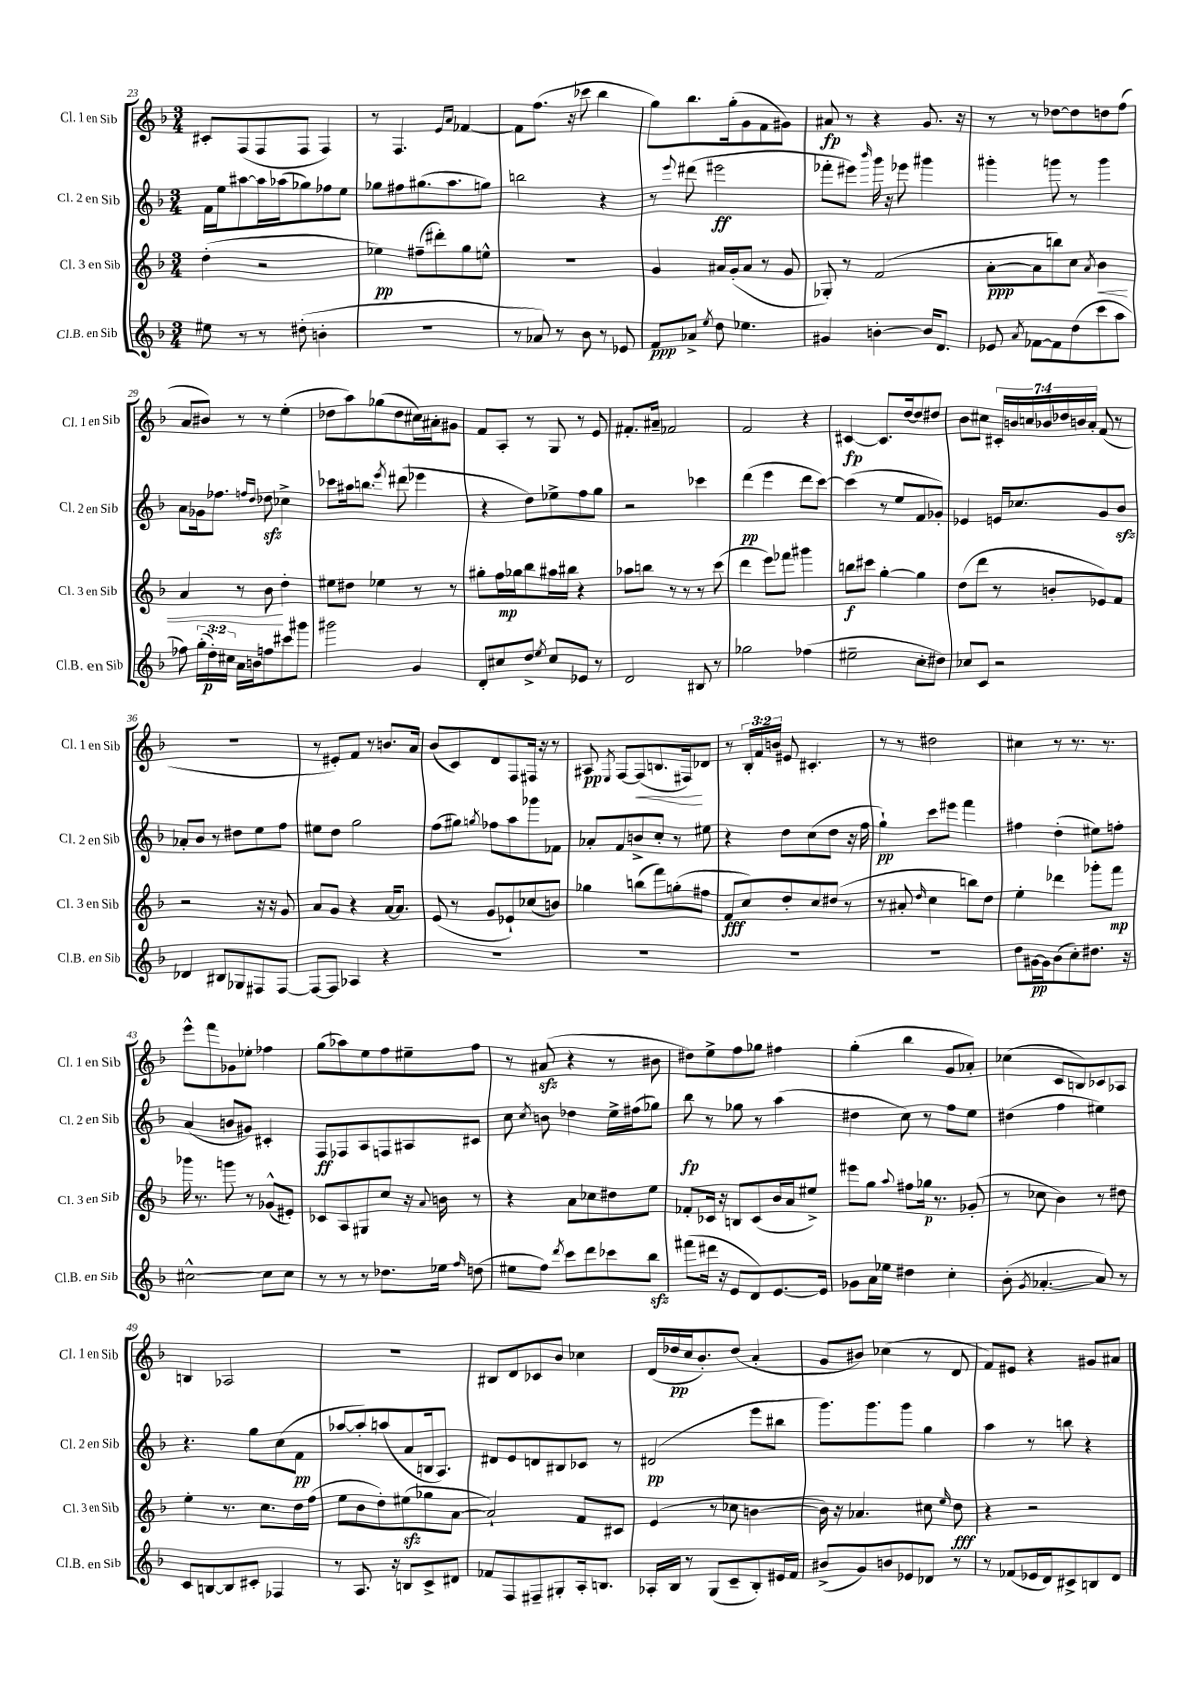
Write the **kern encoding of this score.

**kern	**kern	**kern	**kern
*staff4	*staff3	*staff2	*staff1
*clefG2	*clefG2	*clefG2	*clefG2
*k[b-]	*k[b-]	*k[b-]	*k[b-]
*M3/4	*M3/4	*M3/4	*M3/4
8ee#\	(4dd'\	16f\LL	8c#'/L
.	.	16ee\J	.
8r	.	[8aa#\	(8F/
8r	2r	16aa#\]L	8F/
.	.	(16aa-\J	.
(8dd#'\	.	8gg-\)	8F/J
4b'\	.	8ff-\	4F/)
.	.	8ee\J	.
=	=	=	=
2.r	4ee-\)	8gg-\L	8r
.	.	8ff#\	4.F/
.	(8ff#~\L	(8.gg#\	.
.	8ddd#'\)	.	.
.	.	8.aa\	.
.	.	.	16qqe/LL
.	.	.	16qqa/JJ
.	8gg\	.	[4f-/
.	8ee^^\J	8gg\J)	.
=	=	=	=
8r	2.r	2bb\	8f-\]L
8a-/)	.	.	(8.ff\J
8r	.	.	.
.	.	.	16r
8b-\	.	.	8ccc-\
8r	.	4r	4bb-\
8e-/	.	.	.
=	=	=	=
8f/L	4g/	8r	8gg\L)
.	.	8qqeee/	.
8a-^/J	.	(8ddd#\	8.bb-\
8qee/	.	.	.
8dd\	16a#/LL	2eee#\	.
.	(16g'/J	.	(16gg'\k
4.ee-\	8a#/J	.	8g\
.	8r	.	8f\
.	8g/	.	8g#\J)
=	=	=	=
4g#/	8G-'/)	8fff-'\L	8a#/
.	8r	8eee#\J)	8r
.	.	16qqbbb-/	.
[4b'\	(2f/	16ggg\	4r
.	.	16r	.
.	.	8eee-\	.
16b/]LK	.	4ggg#\	8.g/
8.d/J	.	.	.
.	.	.	16r
=	=	=	=
8e-/	[8a'\L	4ggg#'\	8r
8qa/	.	.	.
[8f-\L	8a\]	.	8r
8f-\]	8bb\)	8ggg\	[8dd-\L
(8dd\	8cc\J	8r	8dd-\]
.	8qa/	.	.
8ccc\	4b-\	4ggg\	8dd\
8aa\J	.	.	(8ff\J
=	=	=	=
8ff-\)	4a/	8a\L	8a/L
(24gg'\LL	.	16g-\k	8b#/J)
24dd'\)	.	.	.
.	.	8.ff-\J	.
24cc#\JJ	.	.	.
16a\LL	8r	.	8r
16b\J	.	.	.
.	.	16qqff/LL	.
.	.	16qqdd/JJ	.
8ff\	8b-\	8dd-\	8r
8ccc#\	4dd'\	4cc-^\	(4ee'\
8ggg#\J	.	.	.
=	=	=	=
2ggg#\	8ee#\L	8ccc-\L	8dd-\L
.	8dd#\J	16aa#\k	8aa\)
.	.	8.bb\J	.
.	4ee-\	.	(8gg-\
.	.	8qeee/	.
.	.	(8ddd#\	8dd-\
4g/	8r	4eee-\	16cc#\L)
.	.	.	16a#'\J
.	8r	.	8g#\J
=	=	=	=
8d'/L	8gg#'\L	4r	8f/L
8cc#/	16ff\L	.	8A'/J
.	16gg-\J	.	.
8dd^/J	8bb-\	8dd\L)	8r
8qee/	.	.	.
8cc#/L	16aa#\L	8ee-^\	8G/
.	16bb#\JJ	.	.
8e-/J	4r	8ff\	8r
8r	.	8gg\J	8e/
=	=	=	=
2d/	8aa-\L	2r	8.f#'/L
.	8bb\J	.	.
.	.	.	16a#~/Jk
.	8r	.	2f-/
.	8r	.	.
8B#/	8r	4ccc-\	.
8r	(8ccc\	.	.
=	=	=	=
2gg-\	4ddd\	(4ddd\	2f/
.	8eee\L)	4eee\	.
.	8fff-\J	.	.
(4ff-\	4ggg#\	8ddd\L	4r
.	.	[8ccc\J)	.
=	=	=	=
2ee#~\	8bb\L	(4ccc\]	[4c#/
.	8ccc#\J	.	.
.	[4gg'\	8r	8.c#/]L
.	.	8ee/L	.
.	.	.	[16dd/k
8cc'\L	4gg\]	8f/	8dd/]
8dd#\J)	.	8g-'/J)	8dd#/J
=	=	=	=
8cc-/L	(8dd\L	4e-/	8b-\L
8c/J	8ddd\J	.	8cc#\J
2r	8r	16e/LK	28c#'/LL
.	.	.	28b/
.	.	8.cc-/	.
.	.	.	28cc/
.	.	.	28b-/
.	8b'/L	.	.
.	.	.	28dd-/
.	.	.	28b/
.	.	.	28a'/JJ
.	8e-/)	8g/	(8f/
.	8f/J	8b-/J	8r
=	=	=	=
4d-/	2r	8a-'/L	2.r
.	.	8b-/J	.
8B#/L	.	8r	.
8G-/	.	8dd#\L	.
8F#/	16r	8ee\	.
.	16r	.	.
[8F#/J	8g/	8ff\J	.
=	=	=	=
8F#/_L	8a/L	8ee#\L	8r
8F#/]J	8g/J	8dd\J	8e#'/L)
4A-/	4r	2gg\	8f/J
.	.	.	8r
4r	[16a/LK	.	8.b/L
.	8.a/]J	.	.
.	.	.	16a/Jk
=	=	=	=
2.r	(8e/	(8ff\L	(8b-/L
.	8r	8gg#\J)	8c/)
.	.	8qgg/	.
.	8g/L	8ff-\L	8d/
.	8e-`/)	8aa\	8F/
.	(8cc-/	8ggg-\	16F#/Jk
.	.	.	16r
.	8b/J)	8f-\J	8r
=	=	=	=
2.r	4gg-\	8a-'/L	8A#/
.	.	.	8qE/
.	.	8f/	[8F/L
.	(8bb\L	8b^/	(8F/]
.	8fff\)	8cc'/J	8.B/
.	(8gg'\	8r	.
.	.	.	16F#/k)
.	8ff#\J	8ee#\	8d-/J
=	=	=	=
2.r	8f/L	4r	8r
.	8cc/)	.	24B-'/LL
.	.	.	24f/
.	.	.	24b/JJ
.	8dd'/	8dd\L	8e#/
.	8cc/	(8cc\	4.c#'/
.	(8dd#/J	8dd\J	.
.	8r	16r	.
.	.	16ff\	.
=	=	=	=
2.r	8r	4gg`\)	8r
.	8a#'/	.	8r
.	16qqdd/	.	.
.	4cc\	8ccc\L	2dd#\
.	.	8eee#\J	.
.	8bb\L)	4fff\	.
.	8dd\J	.	.
=	=	=	=
8dd\L	4ee'\	4ff#\	4cc#\
[16g#\L	.	.	.
16g#\]J	.	.	.
(8b-\	4ddd-\	(4dd'\	8r
8cc'\)	.	.	8.r
8.dd#\J	8ggg-'\L	8ee#\L)	.
.	.	.	8.r
.	8fff\J	8ff'\J	.
16r	.	.	.
=	=	=	=
[2cc#^^\	16ggg-\	(4a/	8eee^^\L
.	8.r	.	.
.	.	.	8fff\
.	8ggg\	8b/L	8g-\
.	8r	8g#/J)	8ee-'\J
8cc#\]L	(8g-^^/L	4c#'/	4ff-\
8cc#\J	8e#'/J)	.	.
=	=	=	=
8r	8c-/L	8F/L	(8gg\L
8r	8A/	8F-/	8aa-\)
8r	8G#/	8A/	8ee\
8.dd-\L	8cc/J	8F/	8ff\
.	16r	8A#/	8ee#~\
.	8qqa/	.	.
16ee-\Jk	16b\	.	.
16qqff/	.	.	.
(8dd\	8r	8c#/J	8ff\J
=	=	=	=
8ee#\L	4r	8cc\	8r
.	.	8qcc/	.
8ff\J)	.	8b\	(8a#/
8qddd/	.	.	.
8ccc\L	8a\L	4dd-\	4r
8ddd\	8cc-\	.	.
8ccc-\	8dd#\	16ee^\LL	8r
.	.	(16ff#\J	.
8bb-\J	8ee\J	8gg-\J)	8b#\
=	=	=	=
(8fff#\L	8f-'/L	8bb-\	8dd#\L)
16ddd#\Jk	16c-/Jk	8r	8ee^\
16r	16r	.	.
8e/L	8B/L	8gg-\	8ff\
8d/)	(8c-/	8r	8gg-\J
[8.e/	16b-/L	(4aa\	4ff#\
.	16a/J	.	.
.	8ee#^/J)	.	.
16e/]Jk	.	.	.
=	=	=	=
8g-\L	8eee#\L	4dd#\	(4gg'\
16a\L	8gg\J	.	.
16ee-\JJ	.	.	.
.	8qqaa/	.	.
4dd#\	8ff#\L	8cc\)	4bb-\
.	16gg-\Jk	8r	.
.	8.r	.	.
4cc'\	.	8ff\L	8g/L
.	(8g-'/	8ee\J	8a-'/J)
=	=	=	=
(8b-'\	8r	(4dd#\	(4cc-\
8qg/	.	.	.
[4.a-'/	8cc-\	.	.
.	4b-\)	4ff\	8c/L
.	.	.	8B/)
8a-/])	8r	4ee#\)	8c-/
8r	8dd#\	.	8A-/J
=	=	=	=
8c/L	4ee'\	4.r	4B/
[8B/	.	.	.
8B/]	8.r	.	2A-/
8c#'/J	.	8gg\L	.
.	8.cc\L	.	.
4F-/	.	(8cc\	.
.	16dd\L	8f\J	.
.	(16ff\JJ	.	.
=	=	=	=
8r	8ee\L	[8aa-/L	2.r
8.A/	8b-\	8aa-'/])	.
.	8dd'\)	(8aa/	.
16r	.	.	.
8B/L	(8ee#\	8a/	.
8c^/	8gg-\	16B/k	.
.	.	8.A/J)	.
8d#/J	[8a\J	.	.
=	=	=	=
8f-/L	2a`/])	8d#/L	8B#/L
8F/	.	8e/	8d/
8F#~/	.	8d/	8c-/
8G#'/	.	8B#/	8b-/J
16A'/k	8f/L	8c-/J	4cc-\
8.B/J	.	.	.
.	8c#/J	8r	.
=	=	=	=
16A-'/LL	(4e/	(2d#/	(16d/LL
16B-/JJ	.	.	16dd-/
8r	.	.	16cc/J
.	.	.	8.b-'/)
(8G/L	8r	.	.
8c~/	8cc-\	.	(8dd-/J
8B-'/)	[4b\	8eee\L	4a'/
16e#/L	.	8bb#\J	.
16f/JJ	.	.	.
=	=	=	=
(8b#^/L	16b\])	8.ggg\L)	8g/L
.	16r	.	.
8g/)	4.a-/	.	8b#/J)
.	.	8.ggg\	.
8b/	.	.	(4cc-\
8e-/	.	8ggg\J	.
8d-/J	8cc#\	4gg\	8r
.	16qqee/	.	.
8r	8dd\	.	8d/
=	=	=	=
8r	4r	4aa\	8f/L)
(8f-/L	.	.	8e#/J
16e-/L	2r	8r	4r
16d/J)	.	.	.
8c#^/	.	8bb\	.
8B/	.	4r	8g#/L
8d/J	.	.	8a#/J
==	==	==	==
*-	*-	*-	*-
